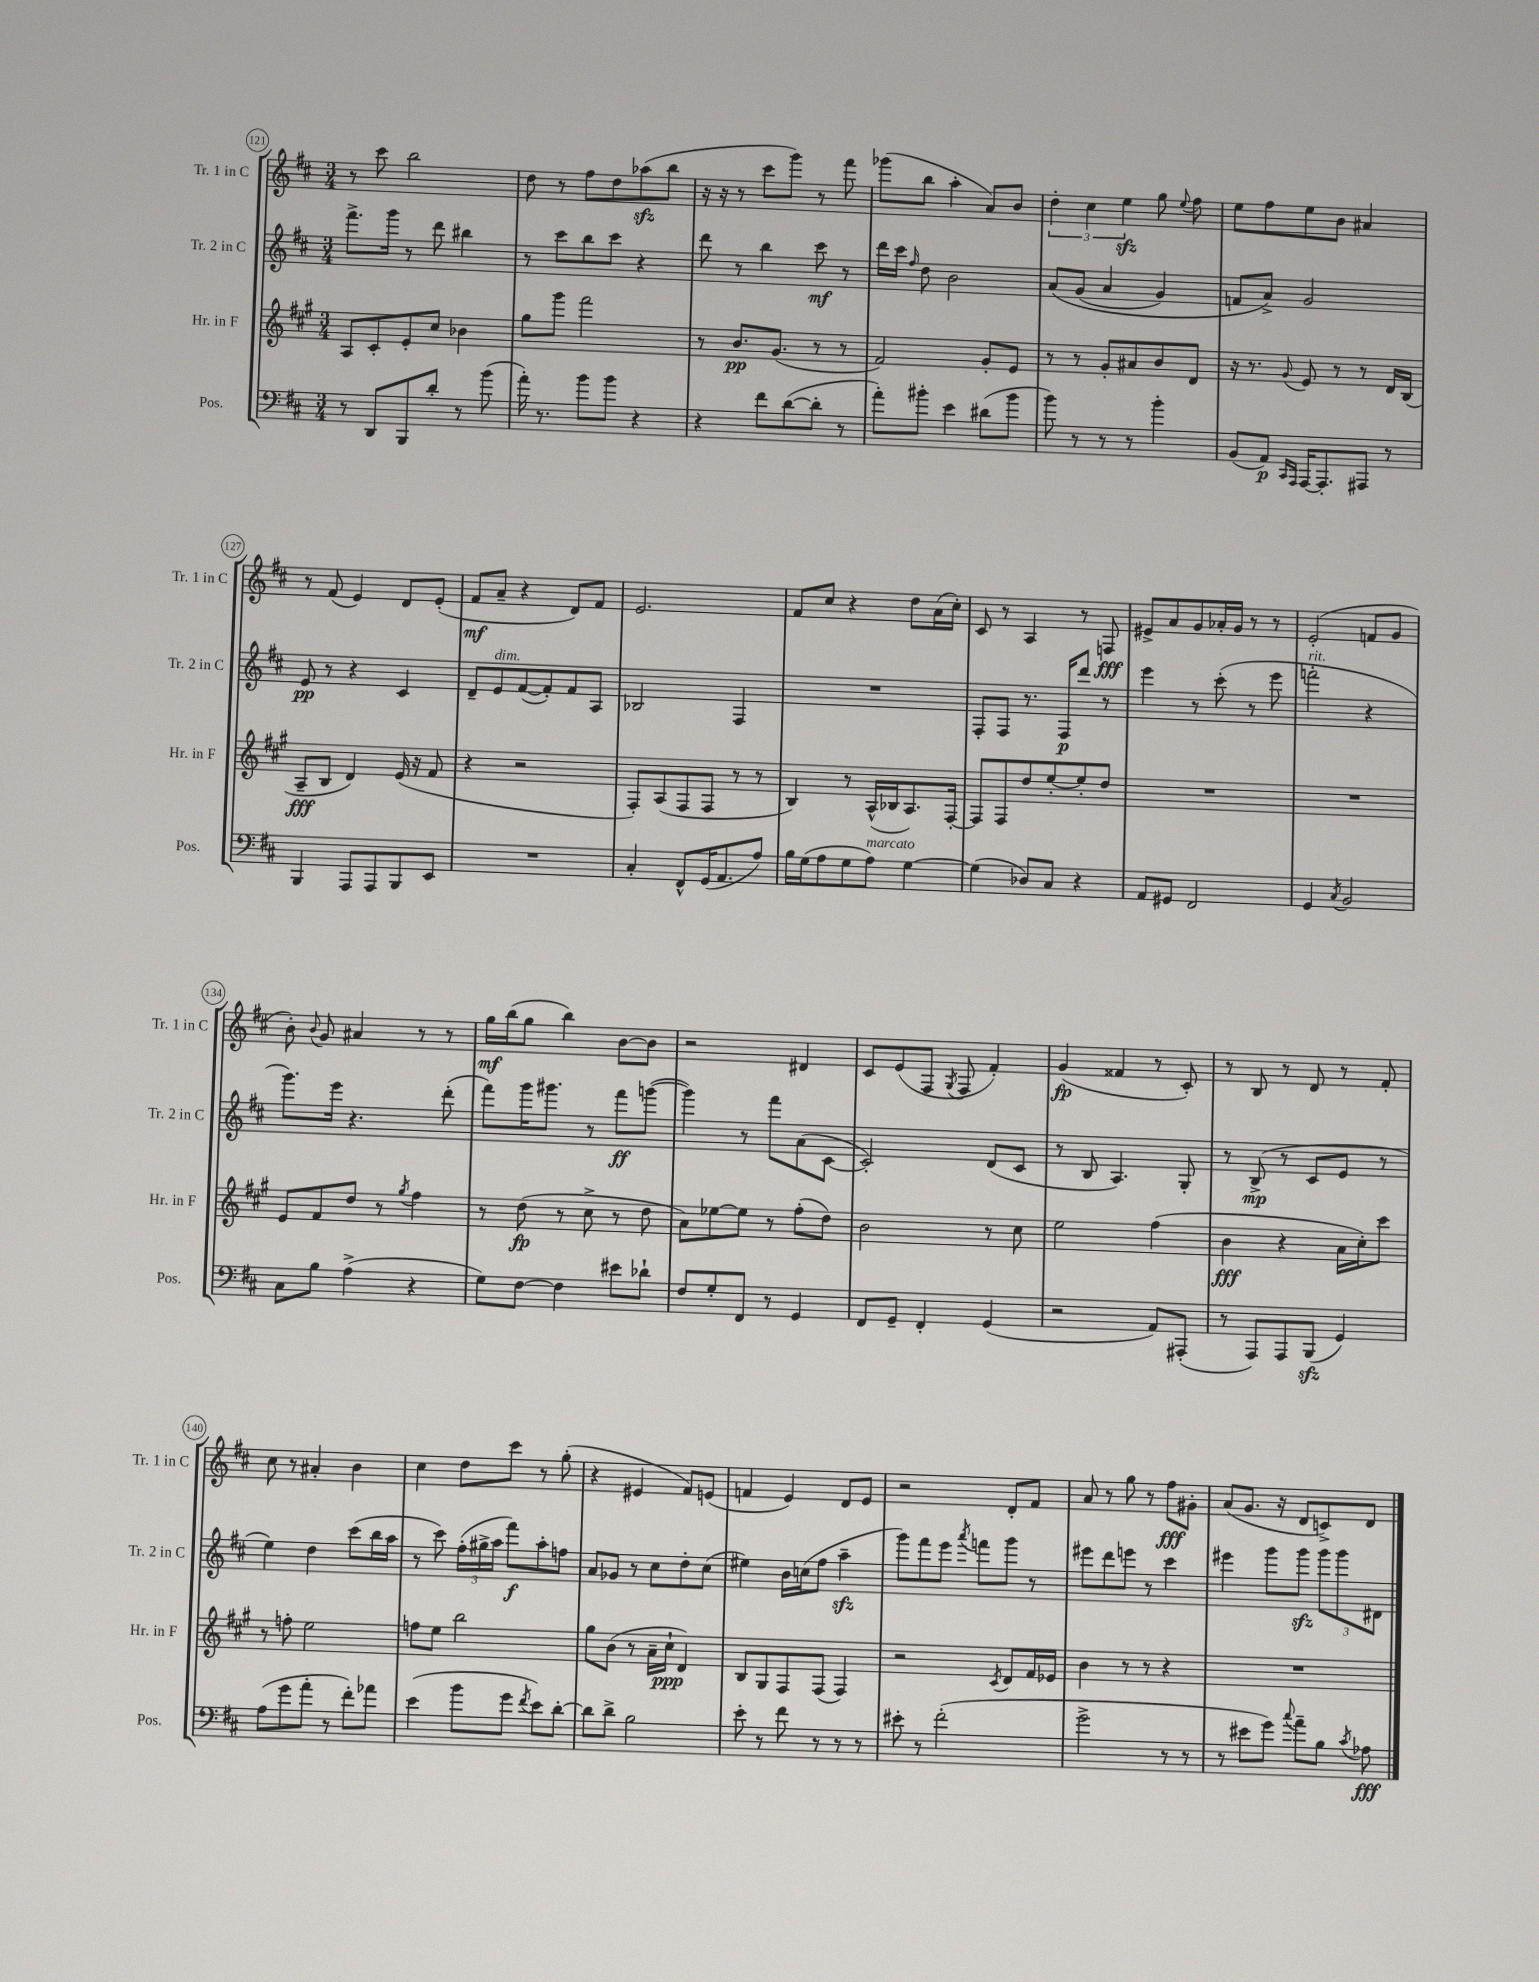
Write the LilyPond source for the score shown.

<<
\new StaffGroup <<
\new Staff = "s0" \with { instrumentName = "Tr. 1 in C" shortInstrumentName = "Tr. 1 in C" } {
    \clef treble \key d \major \numericTimeSignature \time 3/4
    \autoBeamOff r8 cis'''8 b''2 |
    d''8 r8 fis''8[ d''8 aes''8\sfz( b''8] |
    r16 r16 r8 cis'''8[ g'''8]) r8 fis'''8 |
    ges'''8[( b''8] a''4-. a'8[) b'8] |
    \tuplet 3/2 { d''4-. cis''4 e''4\sfz } g''8 \appoggiatura { e''8 } fis''8 |
    e''8[ fis''8 e''8 b'8] ais'4 |
    r8 fis'8( e'4) d'8[ e'8]-.( |
    fis'8[\mf a'8]-- r4 d'8[) fis'8] |
    e'2. |
    fis'8[ cis''8] r4 d''8[ a'16( cis''16]-.) |
    cis'8 r8 a4 r8 f8\fff |
    eis'8[-> a'8 g'8 aes'16-. g'16] r8 r8 |
    e'2-.( f'8[ g'8] |
    b'8-.) \appoggiatura { b'8 } g'8 ais'4 r8 r8 |
    g''16[\mf b''16( g''8] b''4) b'8[~ b'8] |
    r2 dis'4 |
    cis'8[ e'8( fis8] \acciaccatura { g8 } fis8 fis'4-.) |
    g'4\fp( fisis'4 r8 cis'8-.) |
    r8 b8 r8 d'8 r8 fis'8-. |
    cis''8 r8 ais'4-. b'4 |
    cis''4 d''8[ cis'''8] r8 g''8-.( |
    r4 eis'4 fis'8[) e'8]( |
    f'4 e'4) d'8[ e'8] |
    r2 d'8[-. fis'8] |
    a'8 r8 g''8 r8 fis''8[\fff gis'8]-. |
    a'8[( g'8.] r16 d'8[ c'8->) d'8] \bar "|." |
}
\new Staff = "s1" \with { instrumentName = "Tr. 2 in C" shortInstrumentName = "Tr. 2 in C" } {
    \clef treble \key d \major \numericTimeSignature \time 3/4
    \autoBeamOff fis'''8.[-> g'''16] r8 d'''8 bis''4 |
    r8 cis'''8[ b''8 cis'''8] r4 |
    d'''8 r8 b''4 cis'''8\mf r8 |
    d'''16[ cis'''16] \grace { fis''16 } d''8 b'2 |
    a'8[\( g'8]( a'4 g'4) |
    f'8[ a'8]->\) g'2 |
    e'8\pp r8 r4 cis'4 |
    d'8[-- e'8^\markup { \italic "dim." } fis'8~( fis'8-.) fis'8 a8] |
    bes2 fis4 |
    R2. |
    fis8[-. fis8] r8. fis16[\p d'''8] r8 |
    e'''4 r8 cis'''8-.( r8 e'''8 |
    f'''2-.^\markup { \italic "rit." } r4 |
    g'''8.[) e'''16] r4. d'''8-.( |
    fis'''8[) g'''16 gis'''8.] r8 fis'''8[\ff g'''8]~( |
    g'''4) r8 fis'''8[ a'8( cis'8]~ |
    cis'2-.) d'8[( cis'8] |
    r8 b8 a4.) g8-. |
    r8 b8->\mp( r8 cis'8[ e'8] r8 |
    e''4) d''4 cis'''8[( b''16 a''16] |
    r8 cis'''8) \tuplet 3/2 { fis''16[-.( gis''16-> a''16] } fis'''8[\f) a''8-. f''8] |
    a'8[ ges'8] r8 cis''8[ d''8-. cis''8]( |
    eis''4) b'16[ c''16( fis''8] a''4--\sfz |
    g'''8[) fis'''8 e'''8] \acciaccatura { a'''8 } f'''8[ g'''8] r8 |
    eis'''8[ d'''8 e'''8] r8 cis'''4 |
    eis'''4 g'''8[ g'''8]\sfz \tuplet 3/2 { g'''8[ g'''8 dis'8] } \bar "|." |
}
\new Staff = "s2" \with { instrumentName = "Hr. in F" shortInstrumentName = "Hr. in F" } {
    \clef treble \key a \major \numericTimeSignature \time 3/4
    \autoBeamOff a8[ cis'8-. e'8-. cis''8] bes'4 |
    gis''8[ gis'''8] fis'''2 |
    r8 b'8.[\pp gis'8.]( r8 r8 |
    fis'2) gis'8[-. e'8] |
    r8 r8 gis'8[-. ais'8 b'8 d'8] |
    r16 r8. \appoggiatura { gis'8 } e'8 r8 r8 d'16[ b16]( |
    a8[--\fff b8] d'4) e'16( r16 fis'8 |
    r4 r2 |
    fis8[-.) a8( fis8 fis8] r8 r8 |
    b4) r8 a16[-^( bes16 a8.) fis16]~-. |
    fis8[ fis8 d''8 e''8~-. e''8-. d''8] |
    R2. |
    R2. |
    e'8[ fis'8 d''8] r8 \acciaccatura { gis''8 } fis''4 |
    r8 d''8\fp( r8 cis''8-> r8 d''8 |
    a'8[) ees''8~ ees''8] r8 fis''8[-.( d''8]) |
    b'2 r8 cis''8 |
    e''2 fis''4( |
    b'4\fff r4 a'16[ cis''16-.) cis'''8] |
    r8 f''8-. e''2 |
    f''8[ e''8] b''2 |
    gis''8[ b'8]( r8 a'16[-- cis''16]-!\ppp d'4) |
    b8[ gis8 fis8 fis8]( fis4) |
    r2 \acciaccatura { cis'8 } d'8[ fis'16 ees'16] |
    b'4 r8 r8 r4 |
    R2. \bar "|." |
}
\new Staff = "s3" \with { instrumentName = "Pos." shortInstrumentName = "Pos." } {
    \clef bass \key d \major \numericTimeSignature \time 3/4
    \autoBeamOff r8 d,8[ b,,8 d'8]-. r8 b'8( |
    a'16-.) r8. b'8[ b'8] r4 |
    r4 fis'8[ d'8~( d'8]-. r8 |
    a'8[-.) bis'8]-. e'4 dis'8[( bis'8] |
    b'8) r8 r8 r8 b'4-. |
    b,8[( a,8]\p) \grace { cis,16[ a,,16] } a,,16[~ a,,8.-. ais,,8] r8 |
    b,,4 a,,8[ a,,8 b,,8 e,8] |
    R2. |
    cis4-. fis,8[-^ g,16( a,8. a8]) |
    b16[ g16( a8 g8 a8]^\markup { \italic "marcato" }) g4~ |
    g4( des8[) cis8] r4 |
    a,8[ gis,8] fis,2 |
    g,4 \acciaccatura { cis8 } b,2 |
    cis8[ b8] a4->( r4 |
    g8[) fis8]~ fis4 eis'8[ des'8]-! |
    fis8[ g8-. fis,8] r8 g,4 |
    fis,8[ g,8]-- fis,4-. g,4( |
    r2 a,8[) ais,,8]-.( |
    r8 a,,8[) a,,8 b,,8]\sfz( g,4) |
    a8[( g'8 a'8]-. r8 fis'8[-.) aes'8] |
    e'4( b'8[ g'8] \acciaccatura { fis'8 } e'8[) d'8]~-. |
    d'8[ d'8]-> b2 |
    e'8-. r8 fis'8 r8 r8 r8 |
    eis'8-. r8 fis'2-.( |
    g'2-> r8 r8 |
    r8 eis'8[ g'8]) \appoggiatura { cis''8 } a'8[-- b8] \acciaccatura { cis'8 } aes8\fff \bar "|." |
}
>>
>>
\layout { \context { \Score currentBarNumber = #121 \override BarNumber.stencil = #(make-stencil-circler 0.1 0.3 ly:text-interface::print) } }
